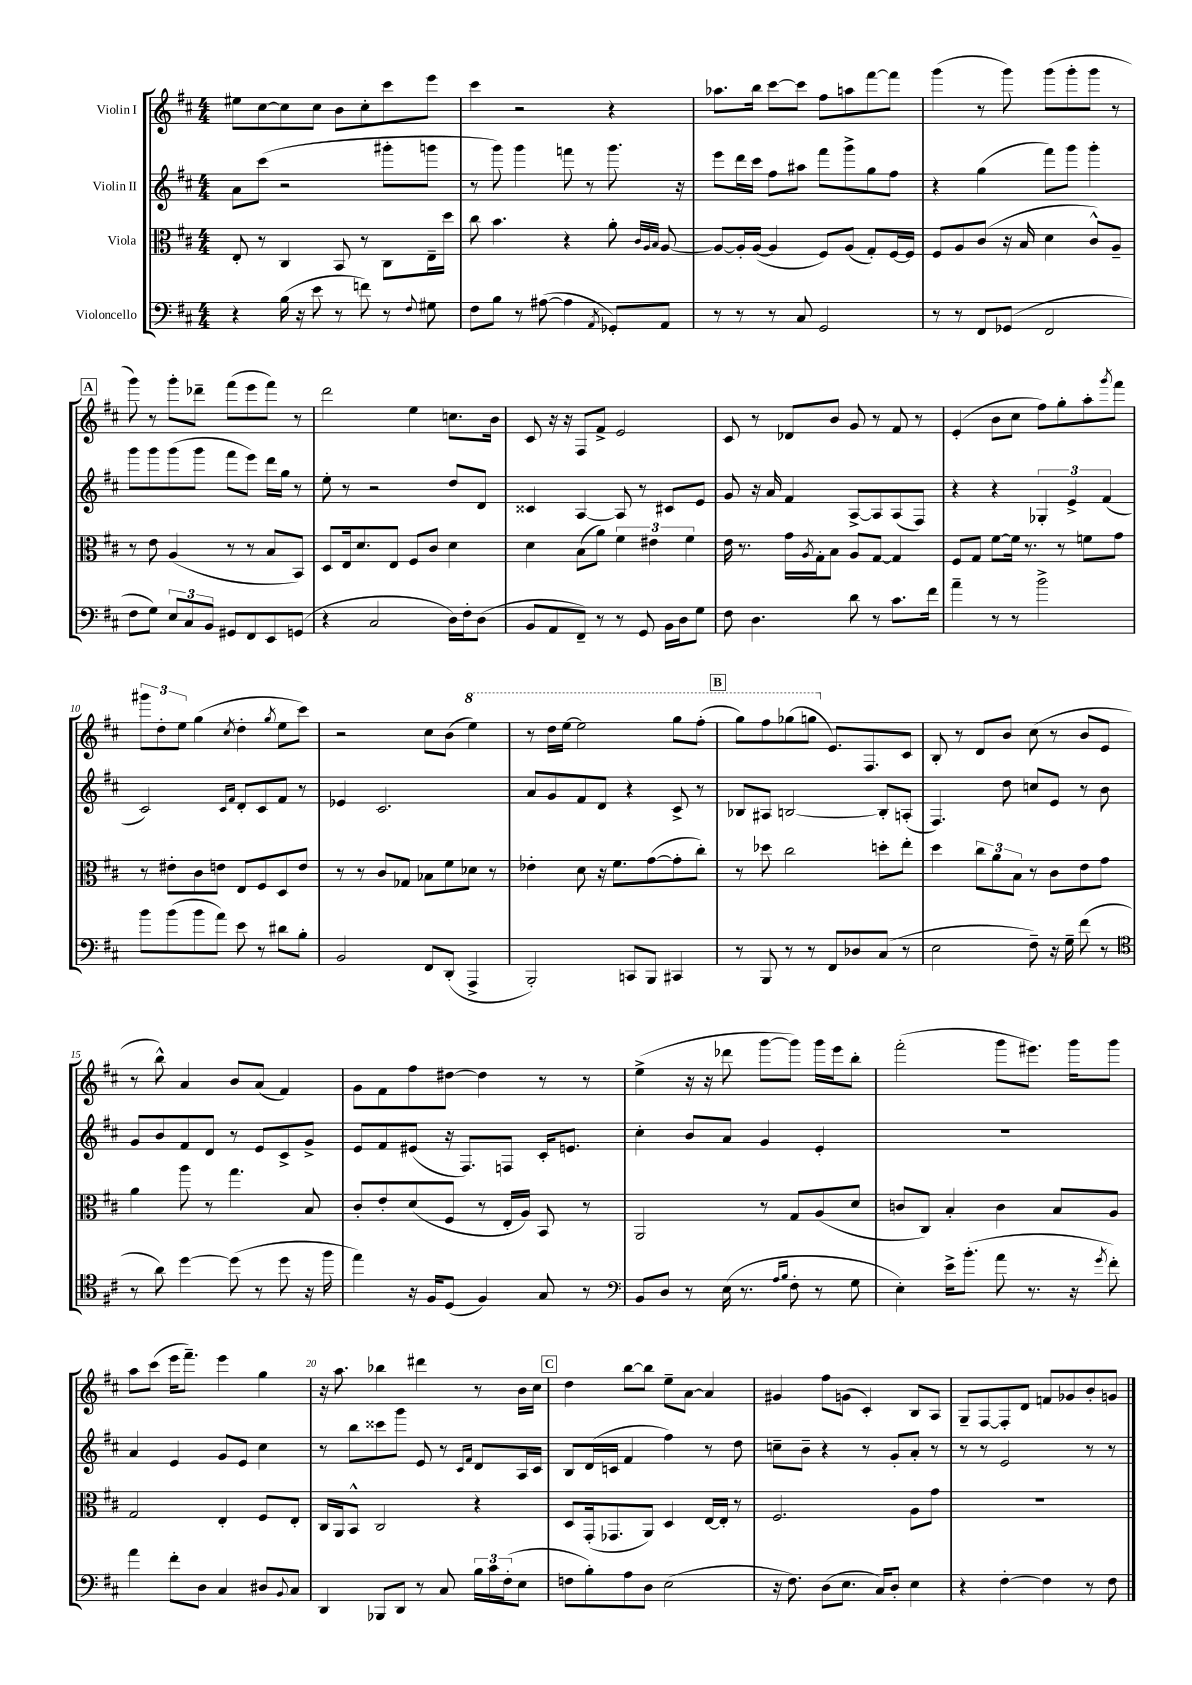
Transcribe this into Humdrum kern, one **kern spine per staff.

**kern	**kern	**kern	**kern
*staff4	*staff3	*staff2	*staff1
*clefF4	*clefC3	*clefG2	*clefG2
*k[f#c#]	*k[f#c#]	*k[f#c#]	*k[f#c#]
*M4/4	*M4/4	*M4/4	*M4/4
4r	8E'/	8a\L	8ee#\L
.	8r	(8ccc#\J	[8cc#\
(16B\	4C#/	2r	8cc#\]
16r	.	.	.
8e\	.	.	8cc#\J
8r	8BB/	.	8b\L
8f\)	8r	.	8cc#'\
8r	8C#\L	8ggg#'\L	8ccc#\
8qqF#/	.	.	.
8G#\	16E~\L	8ggg\J	8eee\J
.	16dd\JJ	.	.
=	=	=	=
8F#\L	8cc#\	8r	4ccc#\
8B\J	4.b\	8ggg\)	.
8r	.	4ggg\	2r
([8A#\	.	.	.
4A#\]	4r	8fff\	.
.	.	8r	.
8qAA/	.	.	.
8GG-'/L)	8a'\	8.ggg\	4r
.	32qqc#/LLL	.	.
.	32qqA/	.	.
.	32qqB/JJJ	.	.
8AA/J	[8A/	.	.
.	.	16r	.
=	=	=	=
8r	8A/_L	8eee\L	8.aa-\L
8r	16A'/]L	16ddd\L	.
.	([16A/JJ	16ccc#\JJ	16bb\Jk
8r	4A/]	8ff#\L	[8ccc#\L
8C#/	.	8aa#\J	8ccc#\]J
2GG/	8F#/L)	8fff#\L	8ff#\L
.	(8A/J	8ggg^\	8aa\
.	8G'/L)	8gg\	[8fff#\
.	[16F#/L	8ff#\J	8fff#\]J
.	16F#/]JJ	.	.
=	=	=	=
8r	8F#/L	4r	(4ggg\
8r	8A/	.	.
8FF#/L	(8c#/J	(4gg\	8r
(8GG-/J	16r	.	8ggg\)
.	16B/	.	.
2FF#/	4d\	8fff#\L)	(8ggg\L
.	.	8ggg\J	8ggg'\
.	8c#^^/L)	4ggg'\	8ggg\J
.	8A~/J	.	8r
=	=	=	=
8F#\L	8r	8ggg\L	8ggg\)
8G\J)	8e\	8ggg\	8r
12E/L	(4A/	(8ggg\	8ggg'\L
12C#/	.	.	.
.	.	8ggg\J	8ddd-~\J
12BB/J	.	.	.
8GG#/L	8r	8fff#\L	(8fff#\L
8FF#/	8r	8eee\J)	8eee\
8EE/	8B/L	16ddd\LL	8fff#\J)
.	.	16gg\JJ	.
(8GG/J	8BB/J)	8r	8r
=	=	=	=
4r	8D/L	8ee'\	2ddd\
.	16E/k	8r	.
.	8.d/	.	.
2C#/	.	2r	.
.	8E/J	.	.
.	8F#/L	.	4ee\
.	8c#/J	.	.
16D\LL)	4d\	8dd/L	8.cc\L
16F#'\J	.	.	.
(8D\J	.	8d/J	.
.	.	.	16b\Jk
=	=	=	=
8BB/L	4d\	4c##/	8c#/
8AA/	.	.	16r
.	.	.	16r
8FF#~/J)	(8B\L	[4A/	8F#/L
8r	8a\J)	.	8f#^/J
8r	6f#\	8A/]	2e/
8GG/	.	8r	.
.	6e#\	.	.
16BB\LL	.	8c#/L	.
16D\J	.	.	.
.	6f#\	.	.
8G\J	.	8e/J	.
=	=	=	=
8F#\	16e\	8g/	8c#/
.	8.r	.	.
4.D\	.	16r	8r
.	.	16a/	.
.	16g\LL	4f#/	8d-/L
.	8qA/	.	.
.	16G'\J	.	.
.	8B\J	.	8b/J
8d\	8A/L	[8A^/L	8g/
8r	[8G/J	8A/]	8r
8.c#\L	4G/]	(8A/	8f#/
.	.	8F#/J)	8r
16f#\Jk	.	.	.
=	=	=	=
4a~\	8F#/L	4r	(4e'/
.	8G/J	.	.
8r	[8f#\L	4r	8b\L
8r	16f#\]Jk	.	8cc#\J
.	8.r	.	.
2b^\	.	6G-'/	8ff#\L)
.	8r	.	8gg'\
.	.	6e^/	.
.	8f\L	.	8aa'\
.	.	(6f#/	.
.	.	.	8qggg/
.	8g\J	.	8fff#\J
=	=	=	=
8b\L	8r	2c#/)	12ggg#\L
.	.	.	12dd'\
(8b\	8e#'\L	.	.
.	.	.	12ee\J
8b\	8c#\	.	(4gg\
8a\J)	8e\J	.	.
.	.	16qqc#/LL	.
.	.	16qqf#/JJ	8qcc#/
8e\	8E/L	8d'/L	4dd'\
8r	8F#/	8c#/	.
.	.	.	8qgg/
8d#\L	8D/	8f#/J	8ee\L
8B'\J	8e/J	8r	8ccc#\J)
=	=	=	=
2BB/	8r	4e-/	2r
.	8r	.	.
.	8c#/L	2.c#/	.
.	8G-/J	.	.
8FF#/L	8B-\L	.	8cc#\L
(8DD'/J	8f#\	.	(8b\J
4AAA^/	8d-\J	.	4eee\)
.	8r	.	.
=	=	=	=
2BBB'/)	4e-'\	8a/L	8r
.	.	8g/	16ddd\LL
.	.	.	[16eee\JJ
.	8d\	8f#/	2eee\]
.	16r	8d/J	.
.	8.f#\L	.	.
8CC/L	.	4r	.
8BBB/J	([8g\	.	.
4CC#/	8g'\]	8c#^/	8ggg\L
.	8cc#'\J)	8r	(8fff#'\J
=	=	=	=
8r	8r	8B-/L	8ggg\L)
8BBB/	8dd-\	8A#/J	8fff#\
8r	2cc#\	[2B/	(8ggg-\
8r	.	.	8ggg\J
8FF#/L	.	.	8.e/L)
8D-/	.	.	.
.	.	.	8.F#/
(8C#/J	8dd'\L	8B'/]L	.
8r	8ee'\J	(8A'/J	8c#/J
=	=	=	=
2E\	4dd\	4.F#/)	8B'/
.	.	.	8r
.	12cc#\L	.	8d/L
.	12a\	.	.
.	.	8dd\	8b/J
.	12B\J	.	.
8F#~\)	8r	8cc/L	(8cc#\
16r	8c#\L	8e/J	8r
16G~\	.	.	.
(8f#\	8e\	8r	8b/L
8r	8g\J	8b\	8e/J
=	=	=	=
*clefC4	*	*	*
8r	4a\	8g/L	8r
8a\)	.	8b/	8bb^^\)
[4dd\	8aa\	8f#/	4a/
.	8r	8d/J	.
(8dd\]	4.gg\	8r	8b/L
8r	.	8e/L	(8a/J
8dd\	.	8c#^/	4f#/)
16r	8B/	8g^/J	.
16ff#\	.	.	.
=	=	=	=
4ee\)	8c#'/L	8e/L	8g\L
.	8e'/	8f#/	8f#\
16r	(8d/	(8e#/J	8ff#\
16F#/LK	.	.	.
(8D/J	8F#/J	16r	[8dd#\J
.	.	8.F#/L)	.
4F#/)	8r	.	4dd#\]
.	16E'/LL	8F/J	.
.	16A/JJ)	.	.
8G/	8BB/	16c#'/LK	8r
.	.	8.e/J	.
8r	8r	.	8r
=	=	=	=
*clefF4	*	*	*
8BB/L	2AA/	4cc#'\	(4ee^\
8D/J	.	.	.
8r	.	8b/L	16r
.	.	.	16r
(16E\	.	8a/J	8ddd-\
8.r	.	.	.
.	8r	4g/	[8ggg\L
16qqA/LL	.	.	.
16qqB/JJ	.	.	.
8F#'\	8G/L	.	8ggg\]J)
8r	(8A/	4e'/	16ggg\LL
.	.	.	16eee\J
8G\	8d/J	.	8bb'\J
=	=	=	=
4E'\)	8c/L	1r	(2fff#'\
.	8C#/J)	.	.
16e^\LK	4B'/	.	.
(8.b'\J	.	.	.
8a\	4c\	.	8ggg\L
8.r	.	.	8.eee#\J)
.	8B/L	.	.
16r	.	.	16ggg\LK
8qg/	.	.	.
8f#'\)	8A/J	.	8ggg\J
=	=	=	=
4a\	2G/	4a/	8aa\L
.	.	.	(8ccc#\J
8f#'\L	.	4e/	16eee\LK
.	.	.	8.fff#~\J)
8D\J	.	.	.
4C#/	4E'/	8g/L	4eee\
.	.	8e/J	.
8D#/L	8F#/L	4cc#\	4gg\
8qqBB/	.	.	.
8C#/J	8E'/J	.	.
=	=	=	=
4DD/	16C#/LL	8r	16r
.	16AA/J	.	8.aa\
.	8BB^^/J	8bb\L	.
8BBB-/L	2C#/	8ccc##\	4bb-\
8DD/J	.	8ggg\J	.
8r	.	8e/	4ddd#\
8C#/	.	8r	.
.	.	16qqc#/LL	.
.	.	16qqf#/JJ	.
24B\LL	4r	8d/L	8r
24c#\	.	.	.
(24F#'\J	.	.	.
8E\J	.	16A/L	16b\LL
.	.	16c#/JJ	16cc#\JJ
=	=	=	=
8F\L	8D/L	8B/L	4dd\
8B'\)	(16GG'/k	(16d/L	.
.	8.GG-/	16c/JJ	.
8A\	.	4f#/	[8bb\L
8D\J	8AA/J)	.	8bb\]J
(2E\	4D/	4ff#\)	8ee~\L
.	.	.	[8a\J
.	[16E/LL	8r	4a/]
.	16E'/]JJ	.	.
.	8r	8dd\	.
=	=	=	=
16r	2.F#/	8cc~\L	4g#/
8.F#\)	.	.	.
.	.	8b~\J	.
(8D\L	.	4r	8ff#\L
8.E\J	.	.	(8g\J
.	.	8r	4c#'/)
16C#/LK)	.	.	.
8D'/J	.	8g'/L	.
4E\	8A\L	8a'/J	8B/L
.	8g\J	8r	8A/J
=	=	=	=
4r	1r	8r	8G~/L
.	.	8r	[8F#/
[4F#'\	.	2e/	8F#'/]
.	.	.	8d/J
4F#\]	.	.	8f/L
.	.	.	8g-/
8r	.	8r	8b'/
8F#\	.	8r	8g/J
==	==	==	==
*-	*-	*-	*-
